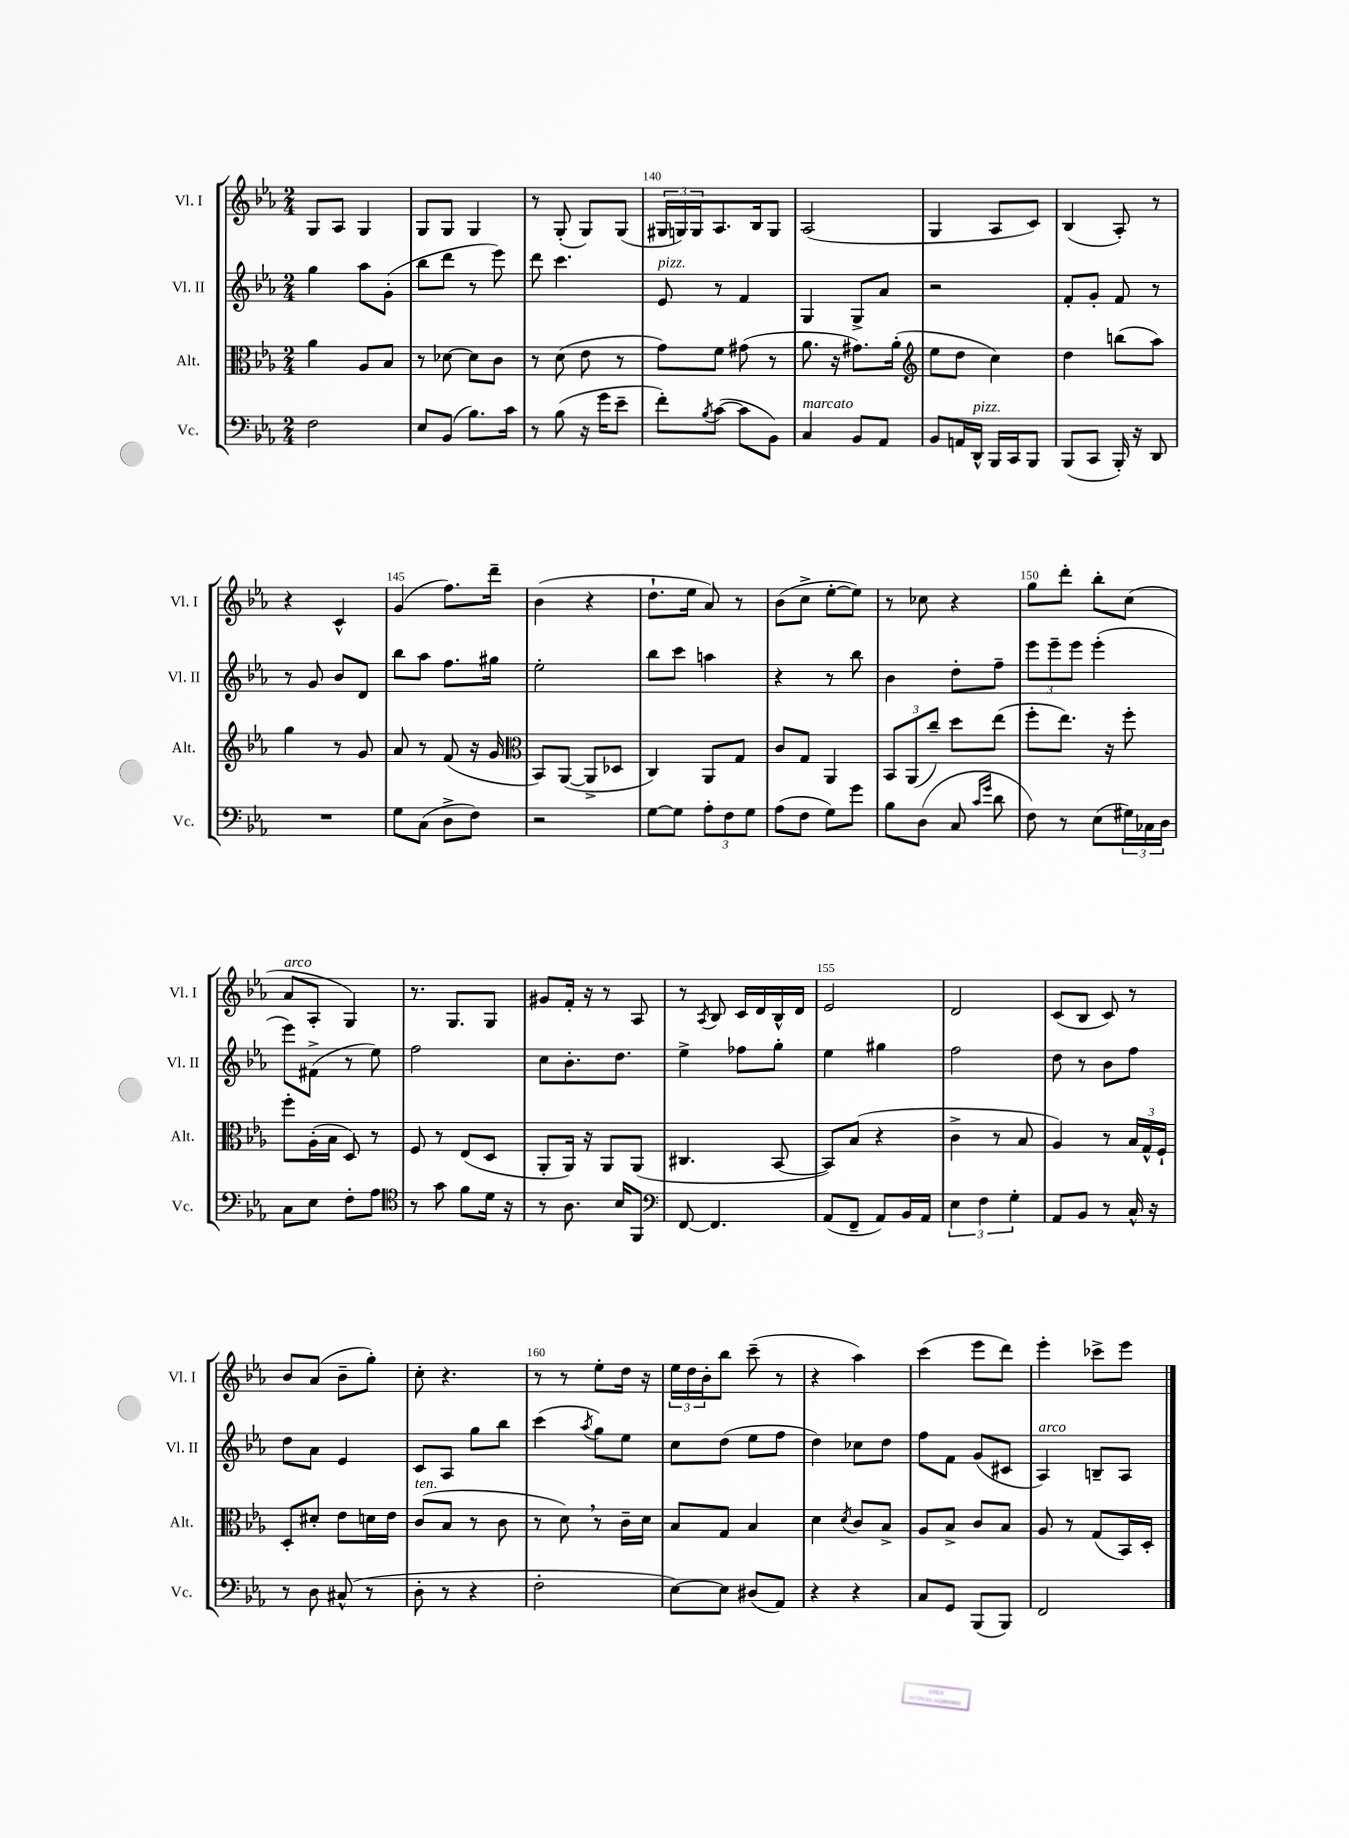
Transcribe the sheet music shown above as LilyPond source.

<<
\new StaffGroup <<
\new Staff = "s0" \with { instrumentName = "Vl. I" shortInstrumentName = "Vl. I" } {
    \clef treble \key ees \major \numericTimeSignature \time 2/4
    g8 aes8 g4 |
    g8 g8 g4 |
    r8 g8-.( g8) g8( |
    \tuplet 3/2 { gis16 g16) g16 } aes8. bes16 g8 |
    aes2( |
    g4 aes8 c'8) |
    bes4( aes8-.) r8 |
    r4 c'4-^ |
    g'4( f''8.) d'''16-- |
    bes'4( r4 |
    d''8.-! ees''16 aes'8) r8 |
    bes'8( c''8-> ees''8~-. ees''8) |
    r8 ces''8 r4 |
    g''8 d'''8-. bes''8-. c''8( |
    aes'8^\markup { \italic "arco" } aes8-. g4) |
    r8. g8. g8 |
    gis'8 f'16-. r16 r8 aes8 |
    r8 \acciaccatura { aes8 } bes8 c'16 d'16 bes16-^ d'16 |
    ees'2 |
    d'2 |
    c'8( bes8 c'8) r8 |
    bes'8 aes'8( bes'8-- g''8-.) |
    c''8-. r4. |
    r8 r8 ees''8-. d''16 r16 |
    \tuplet 3/2 { ees''16 d''16 bes'16-. } bes''8 c'''8--( r8 |
    r4 aes''4) |
    c'''4( ees'''8 d'''8) |
    ees'''4-. ces'''8-> ees'''8 \bar "|." |
}
\new Staff = "s1" \with { instrumentName = "Vl. II" shortInstrumentName = "Vl. II" } {
    \clef treble \key ees \major \numericTimeSignature \time 2/4
    g''4 aes''8 g'8-.( |
    bes''8 d'''8 r8 ees'''8) |
    d'''8 c'''4. |
    ees'8^\markup { \italic "pizz." } r8 f'4 |
    g4 g8-> aes'8 |
    r2 |
    f'8-. g'8-. f'8 r8 |
    r8 g'8 bes'8 d'8 |
    bes''8 aes''8 f''8. gis''16 |
    ees''2-. |
    bes''8 c'''8 a''4 |
    r4 r8 bes''8 |
    bes'4 d''8-. f''8-- |
    \tuplet 3/2 { ees'''8 ees'''8-- ees'''8 } ees'''4-.( |
    ees'''8) fis'8->( r8 ees''8) |
    f''2 |
    c''8 bes'8.-. d''8. |
    ees''4-> fes''8 g''8-. |
    ees''4 gis''4 |
    f''2 |
    d''8 r8 bes'8 f''8 |
    d''8 aes'8 ees'4 |
    c'8 aes8 g''8 bes''8 |
    c'''4( \acciaccatura { aes''8 } g''8) ees''8 |
    c''8 d''8( ees''8 f''8 |
    d''4) ces''8 d''8 |
    f''8 f'8 g'8( cis'8 |
    aes4^\markup { \italic "arco" }) b8-- aes8 \bar "|." |
}
\new Staff = "s2" \with { instrumentName = "Alt." shortInstrumentName = "Alt." } {
    \clef alto \key ees \major \numericTimeSignature \time 2/4
    aes'4 aes8 bes8 |
    r8 des'8~ des'8 c'8 |
    r8 d'8( ees'8 r8 |
    g'8) f'8 gis'8( r8 |
    aes'8. r16 gis'8.) aes'16-.( |
    \clef treble ees''8 d''8 c''4) |
    d''4 b''8( aes''8) |
    g''4 r8 g'8 |
    aes'8 r8 f'8( r16 g'16 |
    \clef alto bes,8) aes,8~( aes,8-> des8 |
    c4) aes,8 g8 |
    c'8 g8 aes,4 |
    \tuplet 3/2 { bes,8 aes,8( c''8--) } d''8 ees''8( |
    f''8-. ees''8.) r16 f''8-. |
    f''8-. aes16-.( bes16 d8) r8 |
    f8 r8 ees8( d8 |
    aes,8-. aes,16) r16 aes,8 aes,8( |
    cis4. bes,8~ |
    bes,8) bes8( r4 |
    c'4-> r8 bes8 |
    aes4) r8 \tuplet 3/2 { bes16 g16-^ f16-! } |
    d8-. dis'8-. ees'8 d'16 ees'16 |
    c'8^\markup { \italic "ten." }( bes8 r8 c'8 |
    r8 d'8) \breathe r8 c'16-- d'16 |
    bes8 g8 bes4 |
    d'4 \acciaccatura { d'8 } c'8 bes8-> |
    aes8 bes8-> c'8 bes8 |
    aes8 r8 g8( bes,16) d16-. \bar "|." |
}
\new Staff = "s3" \with { instrumentName = "Vc." shortInstrumentName = "Vc." } {
    \clef bass \key ees \major \numericTimeSignature \time 2/4
    f2 |
    ees8 bes,8( bes8.) c'16 |
    r8 bes8( r16 g'16 ees'8-- |
    f'8-.) \acciaccatura { bes8 } c'8~( c'8 bes,8) |
    c4^\markup { \italic "marcato" } bes,8 aes,8 |
    bes,8 a,16 d,16-^^\markup { \italic "pizz." } bes,,16 c,16 bes,,8 |
    bes,,8( c,8 bes,,16-.) r16 d,8 |
    R2 |
    g8 c8( d8-> f8) |
    r2 |
    g8~ g8 \tuplet 3/2 { aes8-. f8 g8 } |
    aes8( f8 g8) g'8 |
    bes8 d8( c8 \grace { c'16 g'16 } d'8 |
    f8) r8 ees8( \tuplet 3/2 { gis16) ces16 d16 } |
    c8 ees8 f8-. aes8 |
    \clef tenor r8 g'8 f'8 d'16 r16 |
    r8 aes8. bes16 f,8 |
    \clef bass f,8~ f,4. |
    aes,8( f,8-- aes,8) bes,16 aes,16 |
    \tuplet 3/2 { ees4 f4 g4-. } |
    aes,8 bes,8 r8 c16-^ r16 |
    r8 d8 cis8-^( r8 |
    d8-. r8 r4 |
    f2-. |
    ees8~) ees8 dis8( aes,8) |
    r4 r4 |
    c8 g,8 bes,,8( bes,,8) |
    f,2 \bar "|." |
}
>>
>>
\layout { \context { \Score currentBarNumber = #137 \override BarNumber.break-visibility = ##(#f #t #t) barNumberVisibility = #(every-nth-bar-number-visible 5) } }
